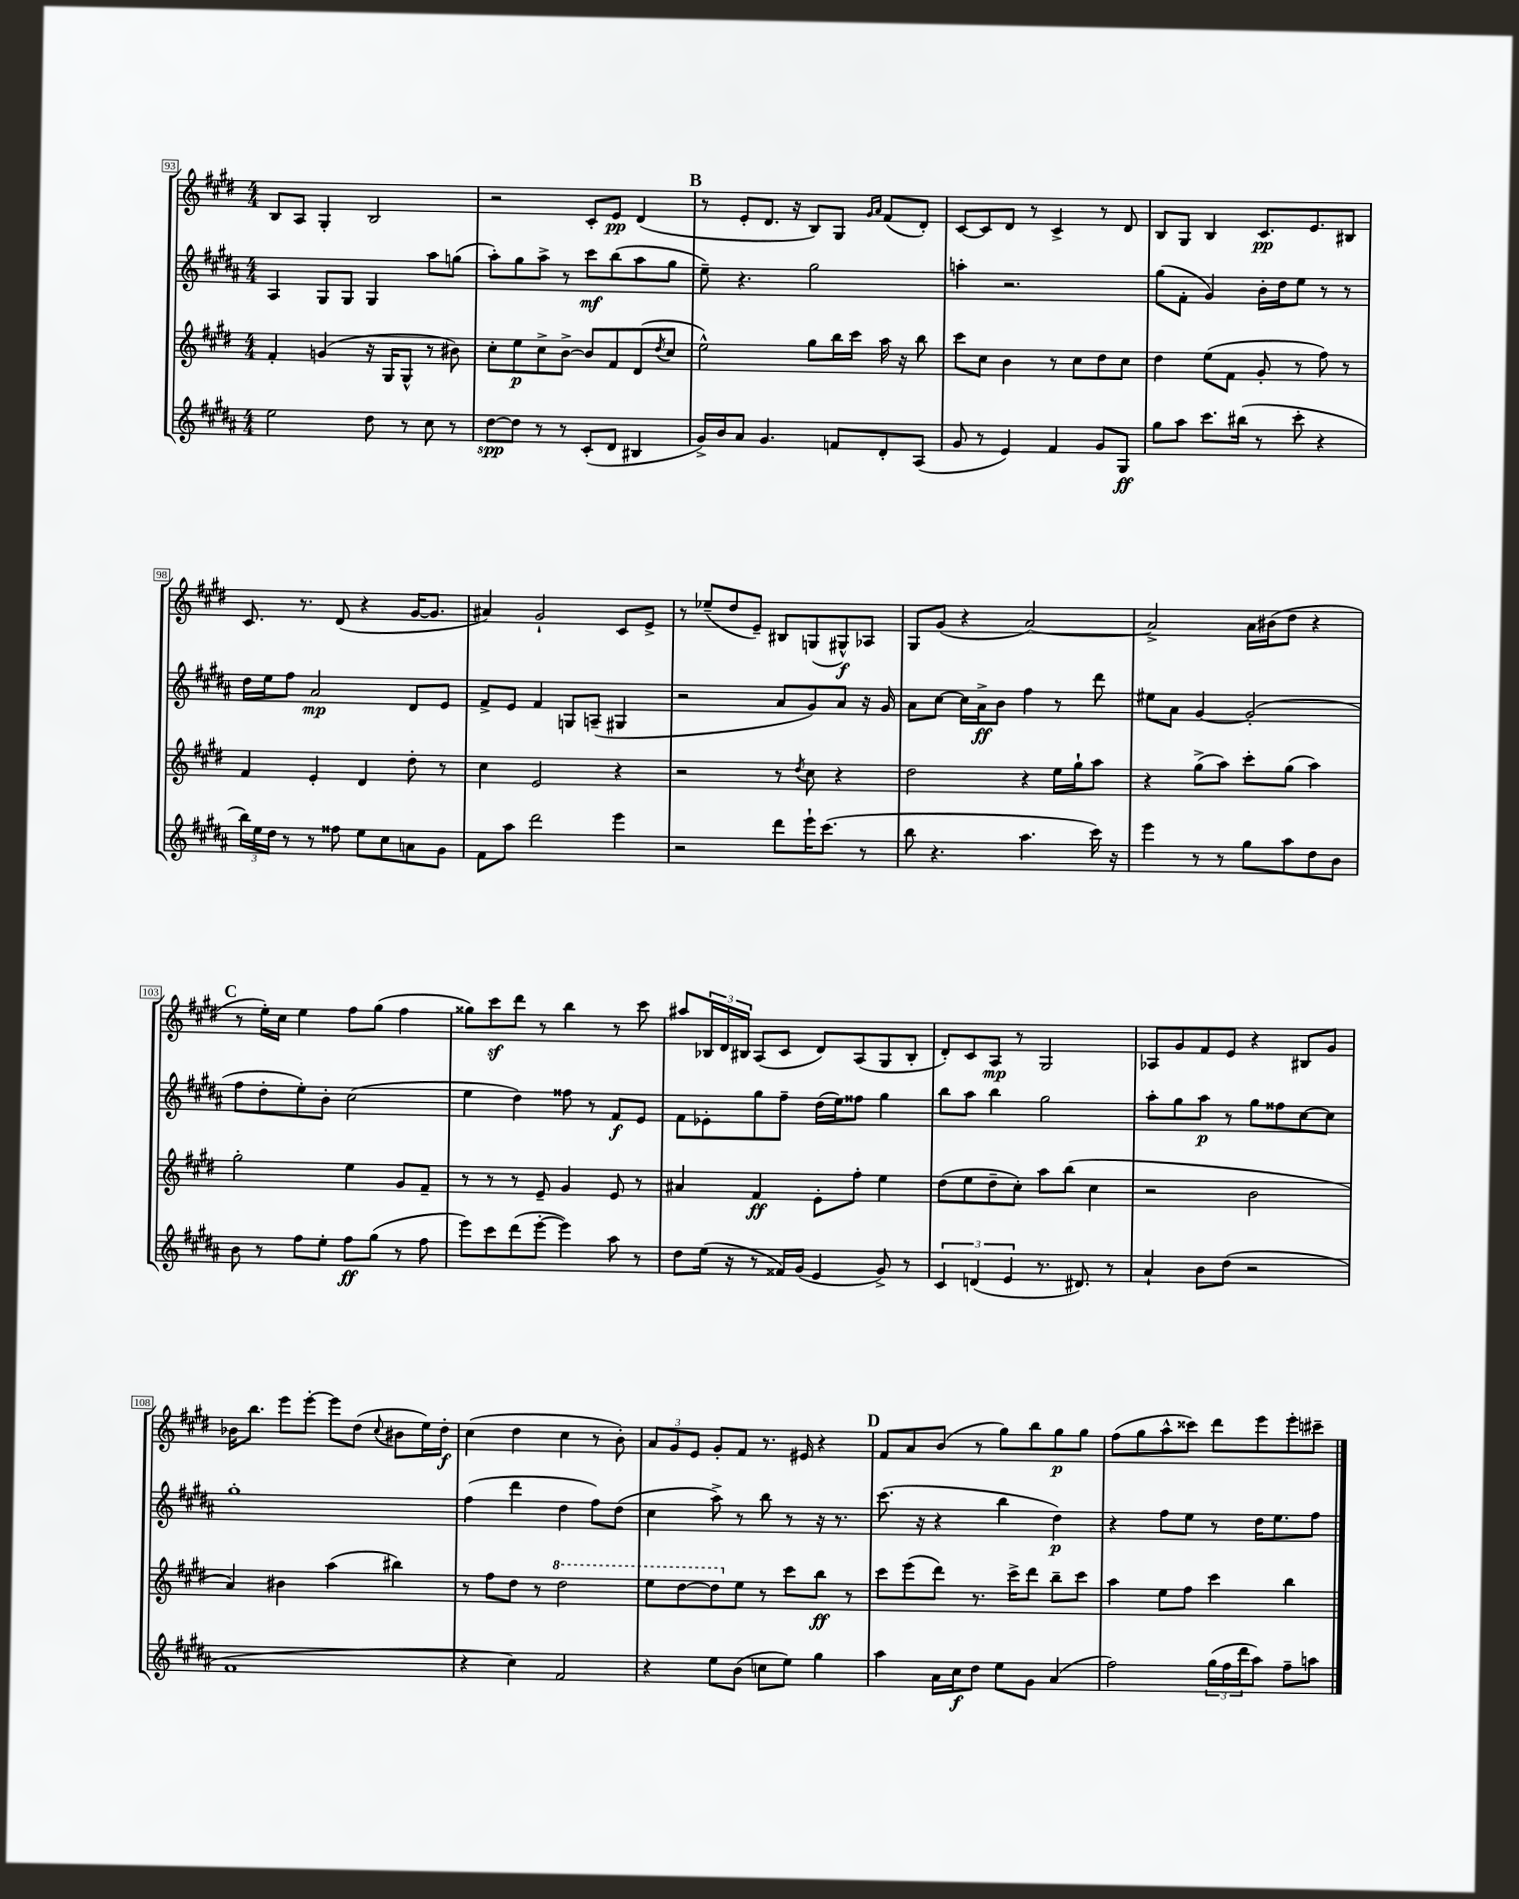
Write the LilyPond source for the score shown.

<<
\new StaffGroup <<
\new Staff = "s0" {
    \clef treble \key e \major \numericTimeSignature \time 4/4
    b8 a8 gis4-. b2 |
    r2 cis'8-. e'8\pp dis'4( |
    \mark \markup { \bold "B" } r8 e'8-. dis'8. r16 b8) gis8 \grace { gis'16 a'16 } fis'8( dis'8-.) |
    cis'8~ cis'8 dis'8 r8 cis'4-> r8 dis'8 |
    b8 gis8 b4 cis'8.\pp e'8. bis8 |
    cis'8. r8. dis'8( r4 gis'16~ gis'8. |
    ais'4) gis'2-! cis'8 e'8-> |
    r8 ees''8--( dis''8 e'8--) bis8 g8( gis8-^\f) aes8 |
    gis8 gis'8( r4 a'2~) |
    a'2-> a'16 bis'16( dis''8 r4 |
    \mark \markup { \bold "C" } r8 e''16-.) cis''16 e''4 fis''8 gis''8( fis''4 |
    gisis''8) cis'''8\sf dis'''8 r8 b''4 r8 cis'''8 |
    ais''8 \tuplet 3/2 { bes16 dis'16 bis16 } a8( cis'8 dis'8) a8( gis8 bis8-. |
    dis'8-.) cis'8 a8\mp r8 gis2 |
    aes8 gis'8 fis'8 e'8 r4 bis8 gis'8 |
    bes'16 b''8. e'''8 e'''8~-. e'''8 dis''8( \appoggiatura { cis''8 } bis'8 e''16) dis''16-.\f |
    cis''4( dis''4 cis''4 r8 b'8-.) |
    \tuplet 3/2 { a'8 gis'8 e'8 } gis'8-. fis'8 r8. eis'16 r4 |
    \mark \markup { \bold "D" } fis'8 a'8 b'8( r8 gis''8) b''8 gis''8\p gis''8 |
    fis''8( gis''8 a''8-^ cisis'''8) dis'''8 e'''8 e'''8-. cis'''8-- \bar "|." |
}
\new Staff = "s1" {
    \clef treble \key b \major \numericTimeSignature \time 4/4
    ais4 gis8 gis8 gis4 ais''8 g''8( |
    ais''8-.) gis''8 ais''8-> r8 cis'''8\mf b''8( ais''8 gis''8 |
    \mark \markup { \bold "B" } e''8--) r4. gis''2 |
    a''4-. r2. |
    gis''8( fis'8-. gis'4) b'16-. dis''16 e''8 r8 r8 |
    dis''16 e''16 fis''8 ais'2\mp dis'8 e'8 |
    fis'8-> e'8 fis'4 g8 a8--( gis4 |
    r2 ais'8 gis'8) ais'8 r16 gis'16 |
    ais'8 cis''8~ cis''16 ais'16->\ff b'8 fis''4 r8 dis'''8 |
    eis''8 ais'8 gis'4~ gis'2-.( |
    \mark \markup { \bold "C" } fis''8 dis''8-. e''8-.) b'8-. cis''2( |
    e''4 dis''4) fisis''8 r8 fis'8\f e'8 |
    fis'8 ees'8-. gis''8 fis''8-- dis''16( e''16) fisis''8 gis''4 |
    b''8 ais''8 b''4 gis''2 |
    ais''8-. gis''8 ais''8\p r8 gis''8 fisis''8 cis''8~ cis''8 |
    gis''1-. |
    fis''4( dis'''4 dis''4 fis''8) dis''8( |
    cis''4 ais''8->) r8 b''8 r8 r16 r8. |
    \mark \markup { \bold "D" } cis'''8.( r16 r4 b''4 dis''4\p) |
    r4 fis''8 e''8 r8 dis''16 e''8. fis''8 \bar "|." |
}
\new Staff = "s2" {
    \clef treble \key e \major \numericTimeSignature \time 4/4
    fis'4-. g'4( r16 gis16 gis8-^ r8 bis'8) |
    cis''8-. e''8\p cis''8-> b'8~-> b'8 fis'8 dis'8( \acciaccatura { dis''8 } cis''8 |
    \mark \markup { \bold "B" } e''2-^) gis''8 b''16 cis'''16 a''16 r16 b''8 |
    cis'''8 cis''8 b'4 r8 cis''8 dis''8 cis''8 |
    dis''4 e''8( fis'8 gis'8-. r8 fis''8) r8 |
    fis'4 e'4-. dis'4 dis''8-. r8 |
    cis''4 e'2 r4 |
    r2 r8 \acciaccatura { dis''8 } cis''8 r4 |
    dis''2 r4 e''16 gis''16-! a''8 |
    r4 gis''8->( a''8) cis'''8-. gis''8( a''4) |
    \mark \markup { \bold "C" } gis''2-. e''4 gis'8 fis'8-- |
    r8 r8 r8 e'8-- gis'4 e'8 r8 |
    ais'4 fis'4\ff e'8-. fis''8-. e''4 |
    dis''8( e''8 dis''8-- cis''8-.) a''8 b''8( cis''4 |
    r2 b'2 |
    a'4) bis'4 a''4( bis''4) |
    r8 fis''8 dis''8 r8 \ottava #1 dis'''2 |
    e'''8 dis'''8~ dis'''8 \ottava #0 e''8 r8 cis'''8 b''8\ff r8 |
    \mark \markup { \bold "D" } cis'''8 e'''8( dis'''8) r8. cis'''16-> dis'''8 b''8-- cis'''8 |
    a''4 e''8 fis''8 cis'''4 b''4 \bar "|." |
}
\new Staff = "s3" {
    \clef treble \key b \major \numericTimeSignature \time 4/4
    e''2 dis''8 r8 cis''8 r8 |
    dis''8~\spp dis''8 r8 r8 cis'8-.( dis'8 bis4 |
    \mark \markup { \bold "B" } gis'16->) b'16 ais'8 gis'4. f'8 dis'8-. ais8( |
    gis'8 r8 e'4) fis'4 gis'8 gis8\ff |
    gis''8 ais''8 cis'''8. bis''16( r8 cis'''8-. r4 |
    \tuplet 3/2 { b''16) e''16 dis''16 } r8 r8 fisis''8 e''8 cis''8 a'8 gis'8 |
    fis'8 ais''8 dis'''2 e'''4 |
    r2 dis'''8 e'''16-! cis'''8.( r8 |
    b''8 r4. ais''4. cis'''16) r16 |
    e'''4 r8 r8 gis''8 ais''8 dis''8 b'8 |
    \mark \markup { \bold "C" } b'8 r8 fis''8 e''8-. fis''8\ff gis''8( r8 fis''8 |
    e'''8) cis'''8 dis'''8( e'''8~-. e'''4) ais''8 r8 |
    dis''8 e''16( r16 r8 fisis'16) gis'16( e'4 gis'8->) r8 |
    \tuplet 3/2 { cis'4 d'4( e'4 } r8. dis'8.) r8 |
    ais'4-! b'8 dis''8( r2 |
    fis'1 |
    r4 cis''4) fis'2 |
    r4 e''8 b'8( c''8 e''8) gis''4 |
    \mark \markup { \bold "D" } ais''4 ais'16 cis''16\f dis''8 e''8 gis'8 ais'4( |
    fis''2) \tuplet 3/2 { gis''16( fis''16 dis'''16 } ais''8) fis''8-- a''8 \bar "|." |
}
>>
>>
\layout { \context { \Score currentBarNumber = #93 \override BarNumber.stencil = #(make-stencil-boxer 0.1 0.3 ly:text-interface::print) } }
